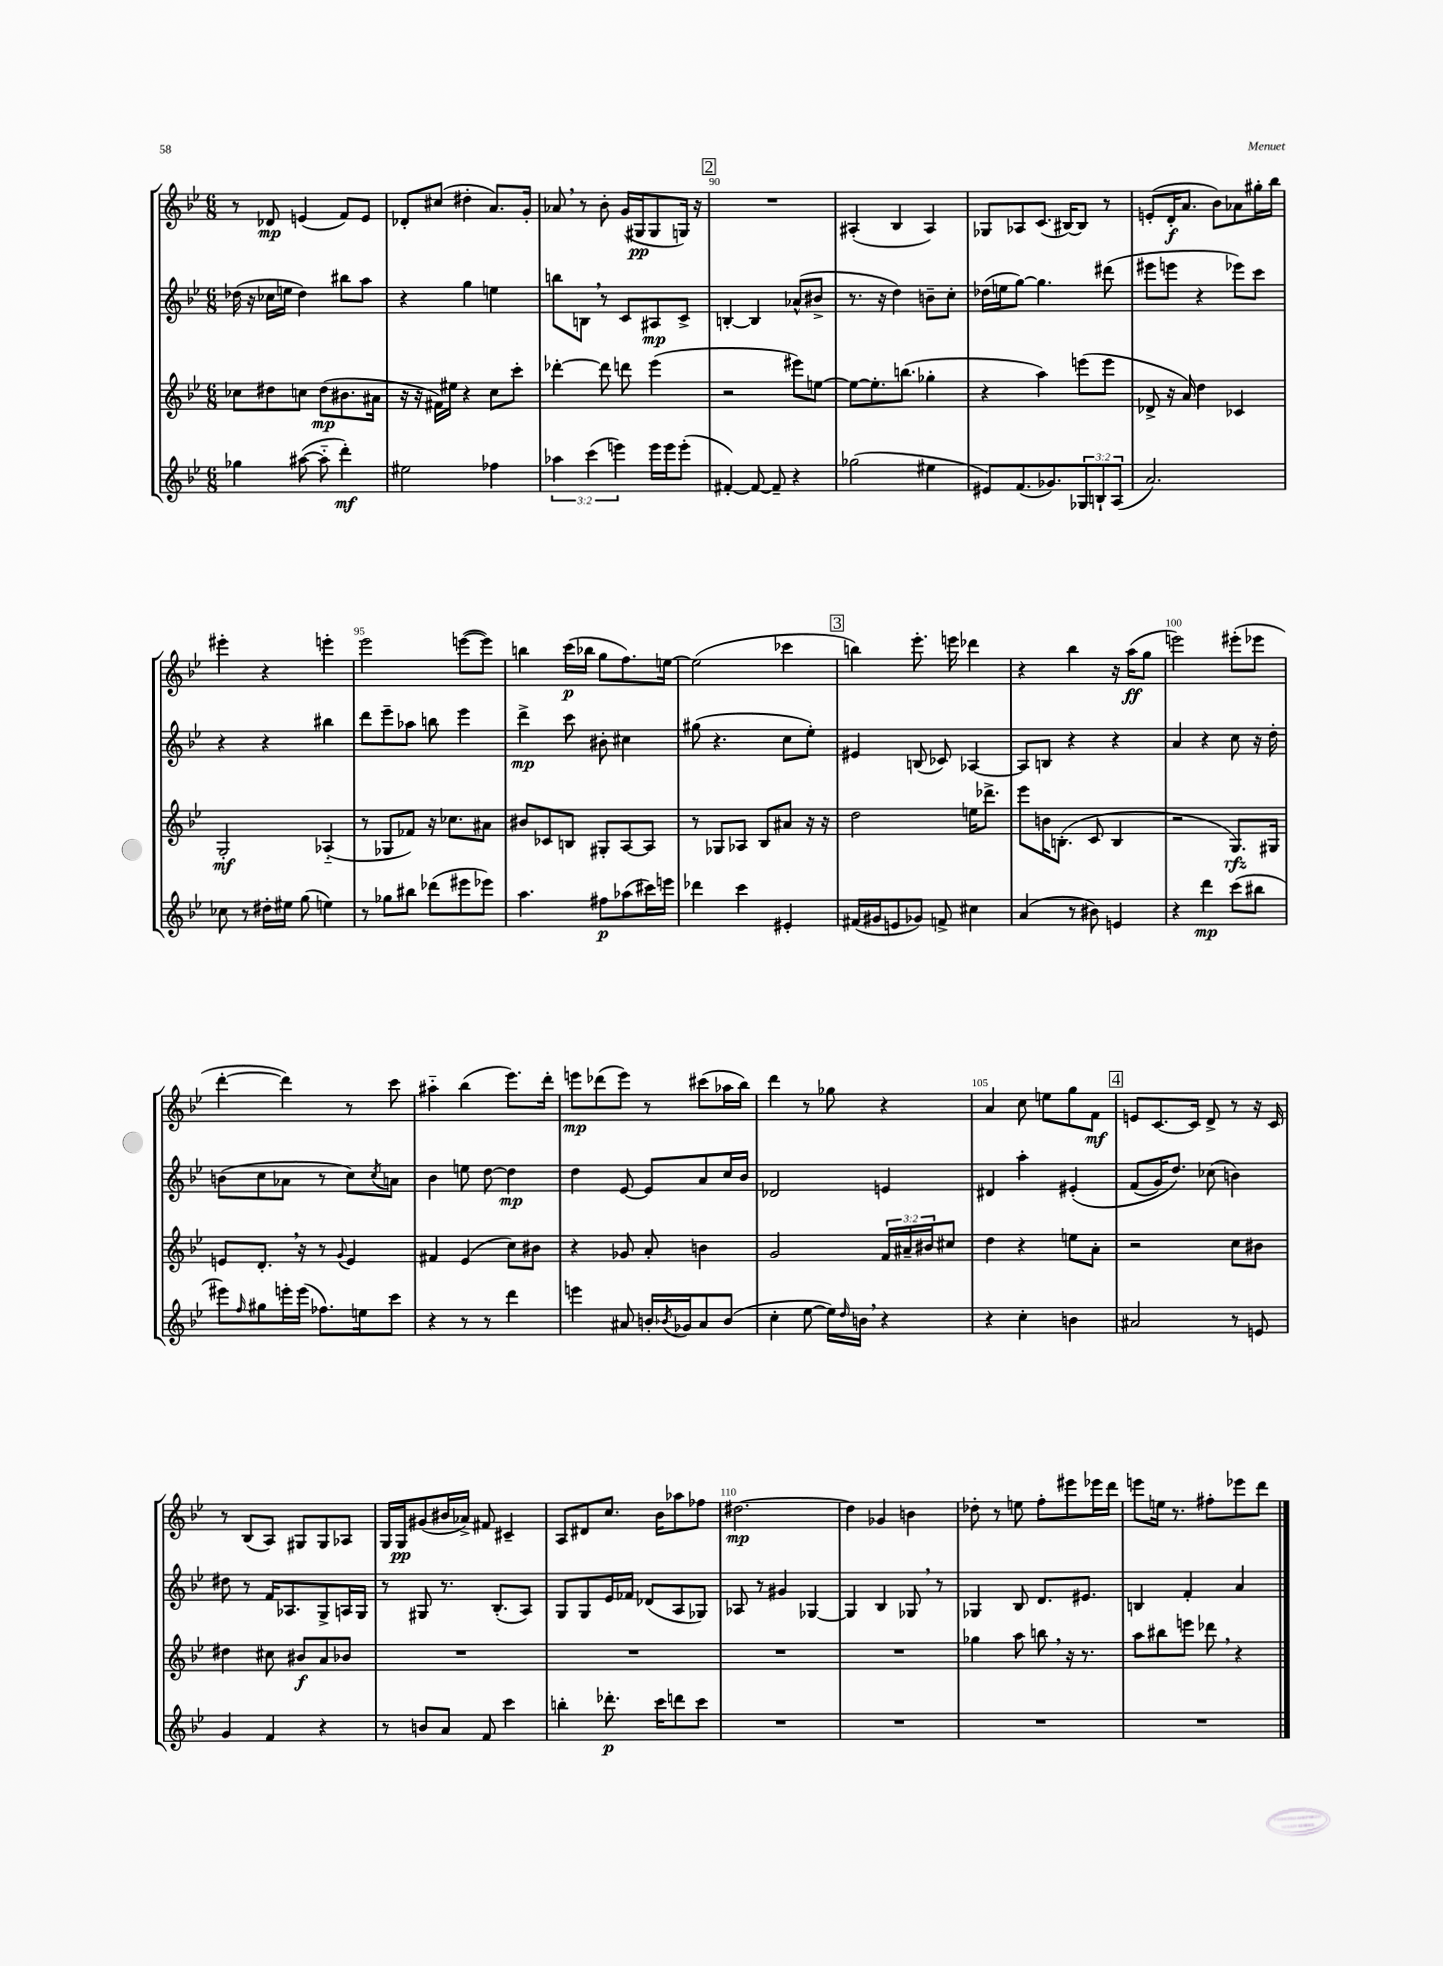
<<
\new StaffGroup <<
\new Staff = "s0" {
    \clef treble \key bes \major \numericTimeSignature \time 6/8
    r8 des'8\mp e'4( f'8) e'8 |
    des'8-. cis''8( dis''4-. a'8.) g'16-. |
    aes'8 \breathe r8 bes'8-. g'16( gis16\pp gis8 g16) r16 |
    \mark \markup { \box "2" } R2. |
    ais4-.( bes4 ais4) |
    ges8 aes8 c'8.( bis16~) bis8 r8 |
    e'8-.( d'16-.\f a'8. bes'8) aes'8 gis''16-. bes''16 |
    eis'''4-. r4 e'''4-. |
    ees'''2 e'''8~( e'''8) |
    b''4 c'''16\p( bes''16 g''8 f''8.) e''16~ |
    e''2( ces'''4 |
    \mark \markup { \box "3" } b''4) ees'''8.-. e'''16 des'''4 |
    r4 bes''4 r16 a''16\ff( g''8 |
    e'''2) eis'''8-.( ees'''8 |
    d'''4~-. d'''4) r8 c'''8 |
    ais''4-_ bes''4( ees'''8.) d'''16-. |
    e'''8\mp des'''8( e'''8) r8 cis'''8( aes''16 bes''16) |
    d'''4 r8 ges''8 r4 |
    a'4 c''8 e''8 g''8 f'8\mf |
    \mark \markup { \box "4" } e'8 c'8.~ c'16 d'8-> r8 r16 c'16 |
    r8 bes8( a8) gis8 gis8 aes8 |
    g16 g16\pp gis'8( bis'16 aes'16->) fis'8 cis'4-- |
    a8 dis'8 c''8. bes'16 aes''8 fes''8 |
    dis''2.~\mp |
    dis''4 ges'4 b'4 |
    des''8-. r8 e''8 f''8-. eis'''8 ees'''16 d'''16 |
    e'''8 e''16 r8. fis''8-. ees'''8 d'''8 \bar "|." |
}
\new Staff = "s1" {
    \clef treble \key bes \major \numericTimeSignature \time 6/8
    des''16( r16 ces''16 e''16 des''4) bis''8 a''8 |
    r4 g''4 e''4 |
    b''8 b8 \breathe r8 c'8 ais8\mp c'8-> |
    \mark \markup { \box "2" } b4~-. b4 aes'8-^( bis'8-> |
    r8. r16 d''4) b'8-- c''8-. |
    des''16( e''16 g''8~) g''4. dis'''8( |
    eis'''8 e'''8 r4 ees'''8) c'''8 |
    r4 r4 bis''4 |
    d'''8 ees'''8-- aes''8 b''8 ees'''4 |
    d'''4->\mp c'''8 bis'8-. cis''4 |
    gis''8( r4. c''8 ees''8-.) |
    \mark \markup { \box "3" } eis'4 b8( ces'8) aes4~ |
    aes8 b8 r4 r4 |
    a'4 r4 c''8 r16 d''16-. |
    b'8( c''8 aes'8 r8 c''8) \acciaccatura { c''8 } a'8 |
    bes'4 e''8 d''8~ d''4\mp |
    d''4 ees'8~ ees'8 a'8 c''16 bes'16 |
    des'2 e'4 |
    dis'4 a''4-. eis'4-.\( |
    \mark \markup { \box "4" } f'8( g'16) d''8.\) ces''8( b'4) |
    dis''8 r8 f'16 aes8. g8-> a16 g16 |
    r8 gis8 r8. bes8.-.( a8) |
    g8 g8 ees'16 fes'16 des'8( a8 ges8) |
    aes8 r8 gis'4 ges4~ |
    ges4 bes4 ges8 \breathe r8 |
    ges4 bes8 d'8. eis'8. |
    b4 f'4-. a'4 \bar "|." |
}
\new Staff = "s2" {
    \clef treble \key bes \major \numericTimeSignature \time 6/8 \override Staff.TupletNumber.text = #tuplet-number::calc-fraction-text
    ces''8 dis''8 c''8 dis''8\mp( bis'8. ais'16 |
    r16 r16 fis'16) eis''16 r4 c''8 c'''8-. |
    des'''4~-. des'''8 d'''8 ees'''4( |
    \mark \markup { \box "2" } r2 eis'''8) e''8~ |
    e''8~ e''8.-. b''8.( ges''4-. |
    r4 a''4) e'''8( e'''8 |
    des'8-> r16 a'16) d''4 ces'4 |
    g2-.\mf aes4-_( |
    r8 ges8 fes'8) r16 ces''8. ais'8 |
    bis'8 ces'8 b8 gis8-. a8~ a8 |
    r8 ges8 aes8 bes8 ais'8 r16 r16 |
    \mark \markup { \box "3" } d''2 e''16 des'''8.-> |
    ees'''8 b'16 b8.-.( c'8 b4 |
    r2 g8.\rfz) gis16 |
    e'8 d'8.-. \breathe r16 r8 \appoggiatura { g'8 } e'4 |
    fis'4 ees'4( c''8) bis'8 |
    r4 ges'8 a'8-. b'4 |
    g'2 \tuplet 3/2 { f'16 ais'16-- bis'16 } cis''8 |
    d''4 r4 e''8 a'8-. |
    \mark \markup { \box "4" } r2 c''8 bis'8 |
    dis''4 cis''8 bis'8\f a'8 bes'8 |
    R2. |
    R2. |
    R2. |
    R2. |
    ges''4 a''8 b''8 \breathe r16 r8. |
    a''8 bis''8 e'''8 des'''8 \breathe r4 \bar "|." |
}
\new Staff = "s3" {
    \clef treble \key bes \major \numericTimeSignature \time 6/8 \override Staff.TupletNumber.text = #tuplet-number::calc-fraction-text
    ges''4 ais''8~( ais''8-_ d'''4-.\mf) |
    eis''2 fes''4 |
    \tuplet 3/2 { aes''4 c'''4( e'''4) } e'''16 e'''16 e'''8-.( |
    \mark \markup { \box "2" } fis'4~-.) fis'8~ fis'8-- r4 |
    ges''2( eis''4 |
    eis'8) f'8.( ges'8.) \tuplet 3/2 { ges8 b8-! a8( } |
    a'2.) |
    ces''8 r8 dis''16-. eis''16 g''8( e''4) |
    r8 ges''8 bis''8 des'''8( eis'''8 ees'''8) |
    a''4. fis''8\p aes''8( cis'''16) e'''16 |
    des'''4 c'''4 eis'4-. |
    \mark \markup { \box "3" } fis'16( gis'16 e'8 ges'8) f'8-> cis''4 |
    a'4( r8 bis'8) e'4 |
    r4 d'''4\mp c'''8( bis''8 |
    eis'''8) \grace { f''16 } gis''8 e'''16-. e'''16( fes''8.) e''16 c'''8 |
    r4 r8 r8 d'''4 |
    e'''4 ais'8 b'16-. \acciaccatura { bes'8 } ges'16 ais'8 bes'8( |
    c''4-. ees''8~ ees''16) \grace { d''16 } b'16 \breathe r4 |
    r4 c''4-. b'4 |
    \mark \markup { \box "4" } ais'2 r8 e'8 |
    g'4 f'4 r4 |
    r8 b'8 a'8 f'8 c'''4 |
    b''4-. des'''8.-.\p c'''16 d'''8 c'''8 |
    R2. |
    R2. |
    R2. |
    R2. \bar "|." |
}
>>
>>
\layout { \context { \Score currentBarNumber = #87 \override BarNumber.break-visibility = ##(#f #t #t) barNumberVisibility = #(every-nth-bar-number-visible 5) } }
